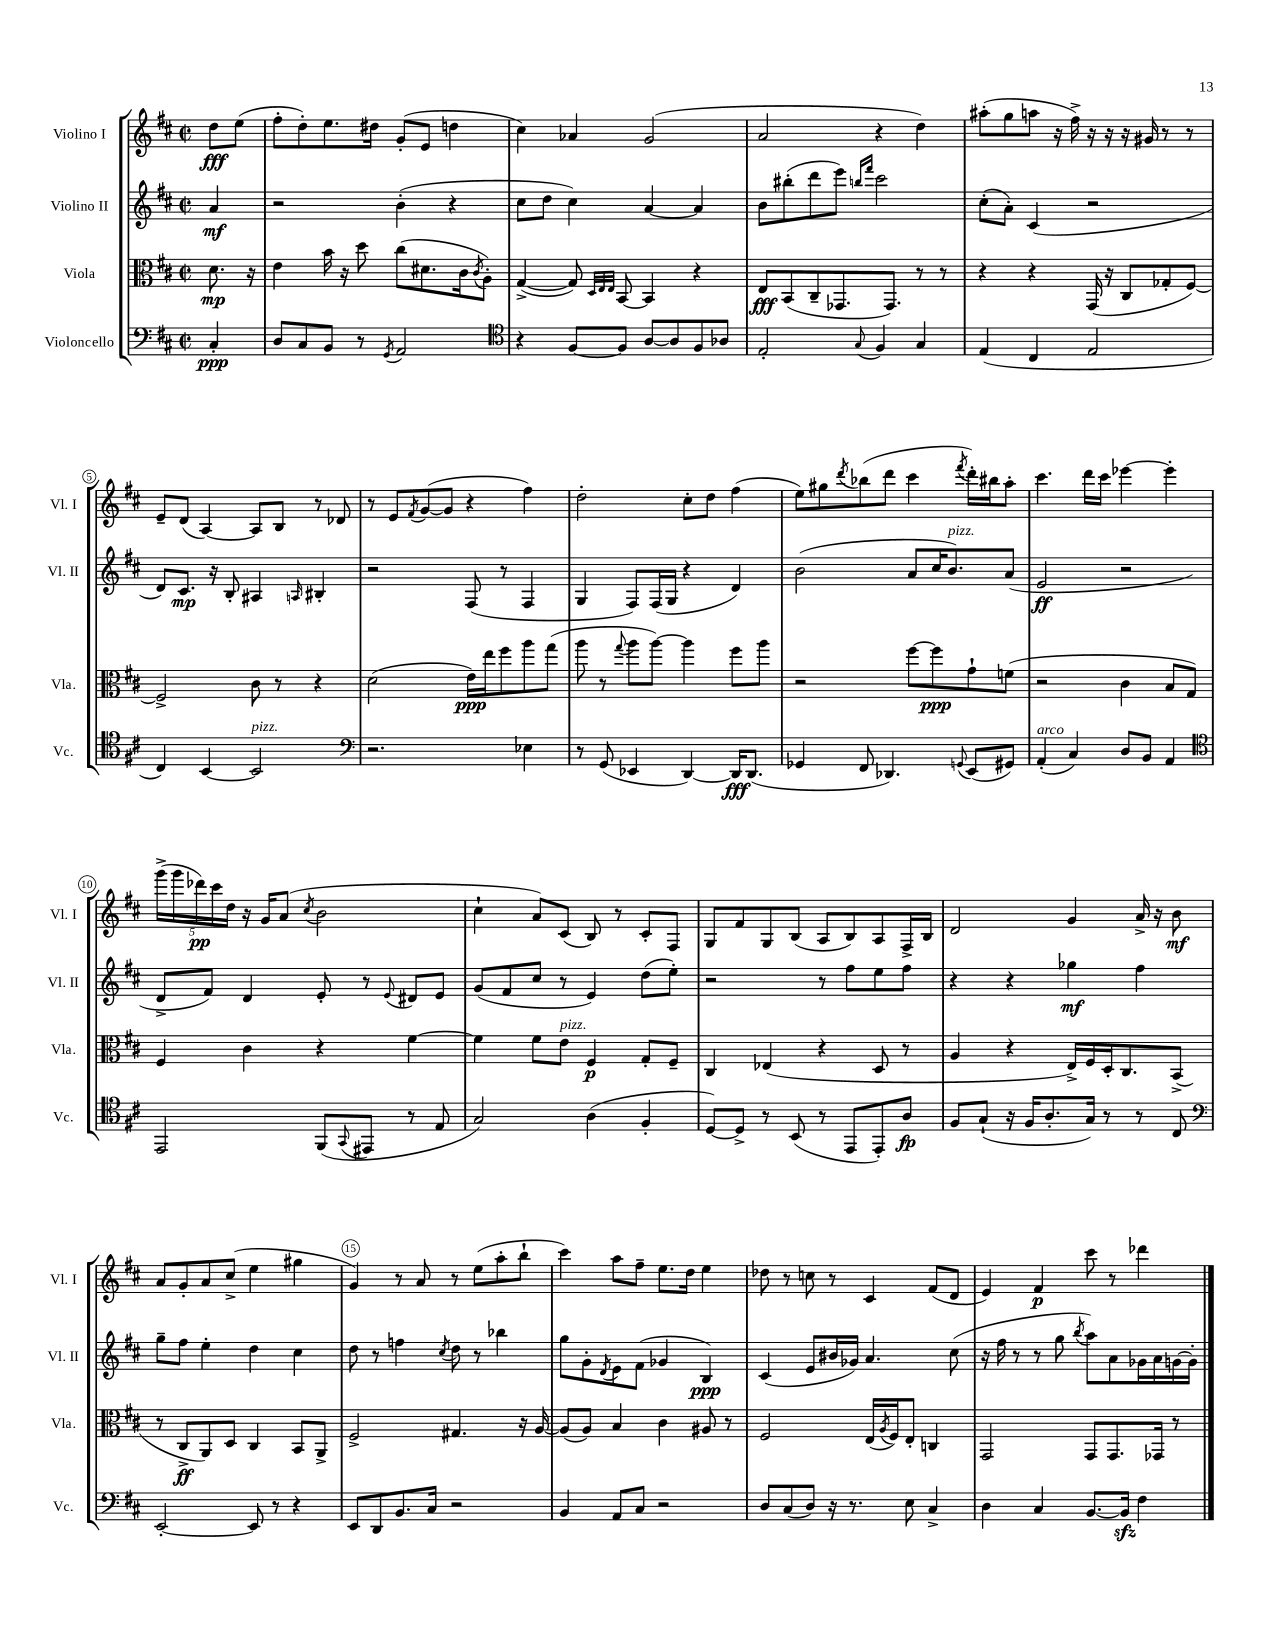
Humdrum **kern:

**kern	**kern	**kern	**kern
*staff4	*staff3	*staff2	*staff1
*clefF4	*clefC3	*clefG2	*clefG2
*k[f#c#]	*k[f#c#]	*k[f#c#]	*k[f#c#]
*M2/2	*M2/2	*M2/2	*M2/2
*met(c|)	*met(c|)	*met(c|)	*met(c|)
4C#'/	8.d\	4a/	8dd\L
.	.	.	(8ee\J
.	16r	.	.
=	=	=	=
8D/L	4e\	2r	8ff#'\L
8C#/	.	.	8dd'\)
8BB/J	16b\	.	8.ee\
.	16r	.	.
8r	8dd\	.	.
.	.	.	16dd#\Jk
8qGG/	.	.	.
2AA/	(8cc#\L	(4b'\	(8g'/L
.	8.d#\	.	8e/J
.	.	4r	4dd\
.	16c#\k	.	.
.	8qc#/	.	.
.	8A'\J)	.	.
=	=	=	=
*clefC4	*	*	*
4r	([4G^/	8cc#\L	4cc#\)
.	.	8dd\J	.
[8F#/L	8G/])	4cc#\)	4a-/
.	32qqD/LLL	.	.
.	32qqE/	.	.
.	32qqE/JJJ	.	.
8F#/]J	[8BB/	.	.
[8A/L	4BB/]	[4a/	(2g/
8A/]	.	.	.
8F#/	4r	4a/]	.
8A-/J	.	.	.
=	=	=	=
2E'/	8E/L	8b\L	2a/
.	(8BB/	(8bb#'\	.
.	8C#~/	8ddd\	.
.	8.GG-/	8eee\J)	.
.	.	16qqbb/LL	.
8qqG/	.	16qqfff#/JJ	.
4F#/	.	2ccc#\	4r
.	8.GG-/J)	.	.
4G/	8r	.	4dd\)
.	8r	.	.
=	=	=	=
(4E/	4r	(8cc#'\L	(8aa#'\L
.	.	8a'\J)	8gg\
4C#/	4r	(4c#/	8aa\J
.	.	.	16r
.	.	.	16ff#^\)
2E/	(16GG/	2r	16r
.	16r	.	16r
.	8C#/L	.	16r
.	.	.	16g#/
.	8G-'/	.	8r
.	[8F#/J)	.	8r
=	=	=	=
4C#/)	2F#^/]	8d/L)	8e~/L
.	.	8.c#/J	(8d/J
[4BB/	.	.	[4A/)
.	.	16r	.
.	.	8B'/	.
2BB/]	8c#\	4A#/	8A/]L
.	8r	.	8B/J
.	.	16qqA/	.
.	4r	4B#'/	8r
.	.	.	8d-/
=	=	=	=
*clefF4	*	*	*
2.r	(2d\	2r	8r
.	.	.	8e/L
.	.	.	8qf#/
.	.	.	([8g/
.	.	.	8g/]J
.	16e\LL)	(8F#/	4r
.	16ee\J	.	.
.	8ff#\	8r	.
4E-\	8aa\	4F#/	4ff#\)
.	(8gg\J	.	.
=	=	=	=
8r	8aa\	4G/	2dd'\
(8GG/	8r	.	.
.	8qqgg/	.	.
4EE-/	8aa\L	8F#/L)	.
.	[8aa\J)	(16F#/L	.
.	.	16G/JJ	.
[4DD/)	4aa\]	4r	8cc#'\L
.	.	.	8dd\J
16DD/]LK	8ff#\L	4d/)	(4ff#\
(8.DD/J	.	.	.
.	8aa\J	.	.
=	=	=	=
4GG-/	2r	(2b\	8ee\L)
.	.	.	8gg#\
.	.	.	8qddd/
8FF#/	.	.	(8bb-\
4.DD-/)	.	.	8ddd\J
.	[8ff#\L	8a/L	4ccc#\
.	8ff#\]	16cc#/K	.
.	.	8.b/)	.
8qqGG/	.	.	8qfff#/
(8EE/L	8g`\	.	16ddd'\LL)
.	.	.	16bb#\J
8GG#/J)	(8f\J	(8a/J	8aa'\J
=	=	=	=
(4AA'/	2r	2e/	4.ccc#\
4C#/)	.	.	.
.	.	.	16ddd\LL
.	.	.	16ccc#\JJ
8D/L	4c#\	2r	[4eee-\
8BB/J	.	.	.
4AA/	8B/L	.	4eee-'\]
.	8G/J)	.	.
=	=	=	=
*clefC4	*	*	*
2EE/	4F#/	8d^/L	(20ggg^\LL
.	.	.	20ggg\
.	.	.	20ddd-\)
.	.	8f#/J)	.
.	.	.	20ccc#\
.	.	.	20dd\JJ
.	4c#\	4d/	16r
.	.	.	16g/LK
.	.	.	(8a/J
.	.	.	8qcc#/
(8FF#/L	4r	8e'/	2b\
8qqGG/	.	.	.
8EE#/J	.	8r	.
.	.	8qqe/	.
8r	[4f#\	8d#/L	.
8E/	.	8e/J	.
=	=	=	=
2G/)	4f#\]	(8g/L	4cc#`\
.	.	8f#/	.
.	8f#\L	8cc#/J	8a/L)
.	8e\J	8r	(8c#/J
(4A\	4F#/	4e/)	8B/)
.	.	.	8r
4F#'/	8G'/L	(8dd\L	8c#'/L
.	8F#~/J	8ee'\J)	8F#/J
=	=	=	=
[8D/L)	4C#/	2r	8G/L
8D^/]J	.	.	8f#/
8r	(4E-/	.	8G/
(8BB/	.	.	(8B/J
8r	4r	8r	8A/L
8EE/L	.	8ff#\L	8B/)
8EE'/)	8D/	8ee\	8A/
8A/J	8r	8ff#\J	16F#^/L
.	.	.	16B/JJ
=	=	=	=
8F#/L	4A/	4r	2d/
(8G`/J	.	.	.
16r	4r	4r	.
16F#/LK	.	.	.
8.A'/	.	.	.
.	16E^/LL)	4gg-\	4g/
16G/Jk)	16F#/	.	.
8r	16D'/J	.	.
.	8.C#/	.	.
8r	.	4ff#\	16a^/
.	.	.	16r
8C#/	(8BB^/J	.	8b\
=	=	=	=
*clefF4	*	*	*
[2EE'/	8r	8gg~\L	8a/L
.	8C#^/L	8ff#\J	8g'/
.	8AA/)	4ee'\	8a/
.	8D/J	.	(8cc#^/J
8EE/]	4C#/	4dd\	4ee\
8r	.	.	.
4r	8BB/L	4cc#\	4gg#\
.	8AA^/J	.	.
=	=	=	=
8EE/L	2F#^/	8dd\	4g/)
8DD/	.	8r	.
8.BB/	.	4ff\	8r
.	.	.	8a/
16C#/Jk	.	.	.
.	.	8qcc#/	.
2r	4.G#/	8dd\	8r
.	.	8r	(8ee\L
.	.	4bb-\	8aa'\
.	16r	.	8bb`\J
.	[16A/	.	.
=	=	=	=
4BB/	(8A/]L	8gg\L	4ccc#\)
.	8A/J)	8g'\	.
.	.	8qd/	.
8AA/L	4B/	8e\	8aa\L
8C#/J	.	(8f#\J	8ff#~\J
2r	4c#\	4g-/	8.ee\L
.	.	.	16dd\Jk
.	8A#/	4B/)	4ee\
.	8r	.	.
=	=	=	=
8D/L	2F#/	(4c#/	8dd-\
(8C#/	.	.	8r
8D/J)	.	8e/L	8cc\
16r	.	16b#/L	8r
8.r	.	16g-/JJ)	.
.	(16E/LL	4.a/	4c#/
.	8qA/	.	.
.	16F#/J)	.	.
8E\	8E'/J	.	.
4C#^/	4C/	.	(8f#/L
.	.	(8cc#\	8d/J
=	=	=	=
4D\	2GG/	16r	4e/)
.	.	16ff#\	.
.	.	8r	.
4C#/	.	8r	4f#/
.	.	8gg\	.
.	.	8qbb/	.
[8.BB/L	8GG/L	8aa\L)	8ccc#\
.	8.GG/	8a\	8r
16BB/]Jk	.	.	.
4F#\	.	16g-\L	4ddd-\
.	16GG-/Jk	16a\	.
.	8r	[16g\	.
.	.	16g'\]JJ	.
==	==	==	==
*-	*-	*-	*-
